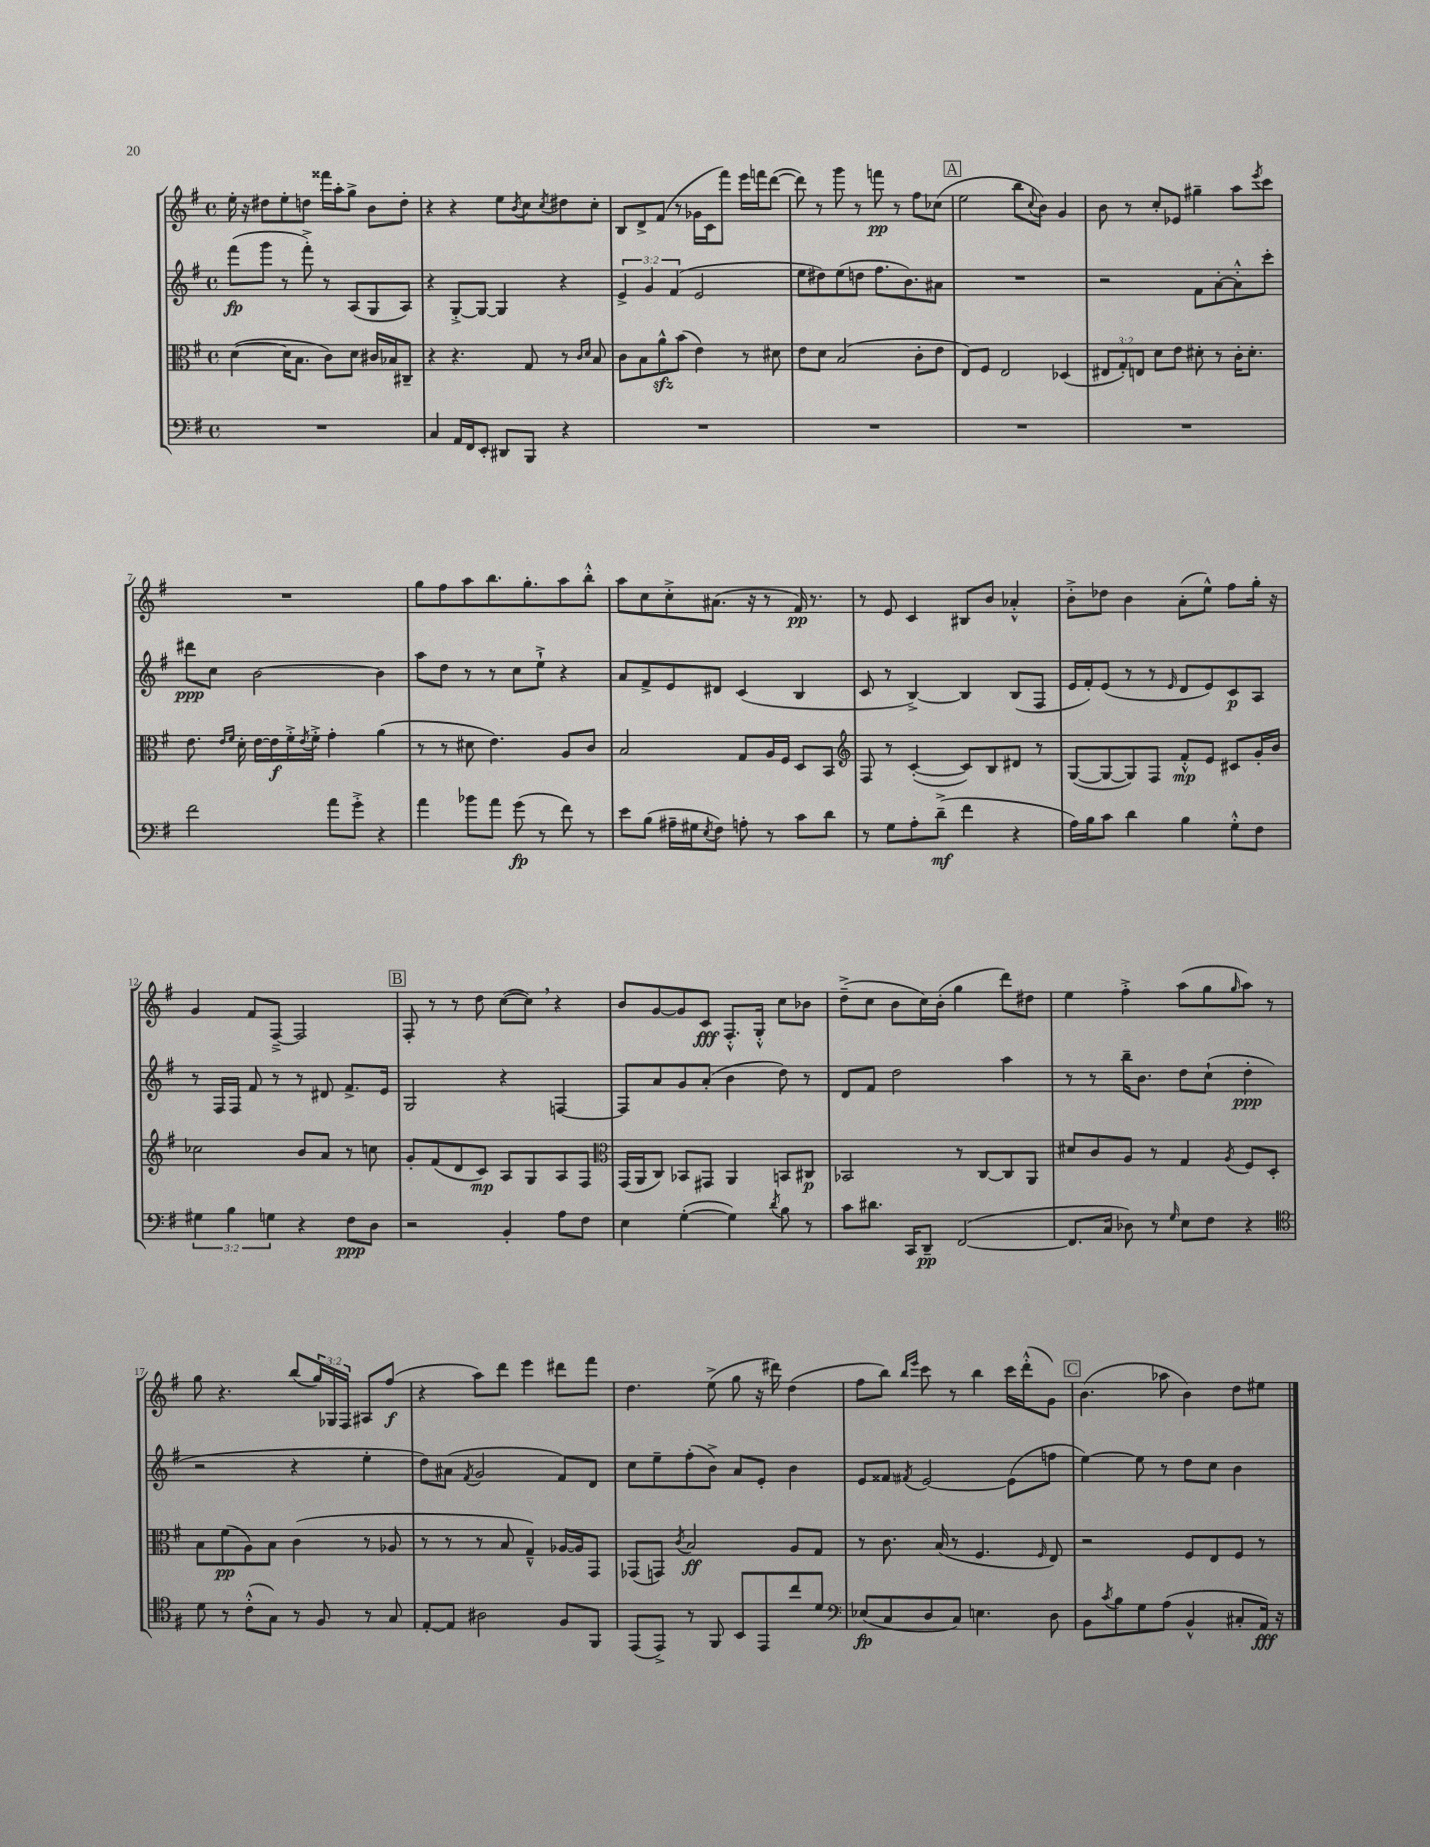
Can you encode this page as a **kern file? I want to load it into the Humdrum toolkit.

**kern	**kern	**kern	**kern
*staff4	*staff3	*staff2	*staff1
*clefF4	*clefC3	*clefG2	*clefG2
*k[f#]	*k[f#]	*k[f#]	*k[f#]
*M4/4	*M4/4	*M4/4	*M4/4
*met(c)	*met(c)	*met(c)	*met(c)
1r	([4d\	(8fff#\L	16ee'\
.	.	.	16r
.	.	8ggg\J	8dd#\L
.	16d\]LK	8r	8ee'\
.	8.B\J	.	.
.	.	8fff#'^\)	8dd\J
.	8c\L)	8r	16fff##\LL
.	.	.	16aa'\J
.	8d\J	(8A/L	8gg^\J
.	16c#/LL	8G/	8b\L
.	16B-/J	.	.
.	8C#~/J	8A/J)	8dd'\J
=	=	=	=
4C/	4r	4r	4r
16AA/LL	4.r	[8G'^/L	4r
16FF#/J	.	.	.
8EE'/J	.	8G/_J	.
8DD#/L	.	4G/]	8ee\L
.	.	.	8qb/
8BBB/J	8G/	.	8cc\
.	.	.	8qcc/
4r	8r	4r	8dd#\
.	16qqc/LL	.	.
.	16qqd/JJ	.	.
.	8B/	.	8cc'\J
=	=	=	=
1r	8c\L	6e^/	8B/L
.	8B\	.	8d^/
.	.	6g/	.
.	8a^^\	.	(8f#/J
.	.	(6f#/	.
.	(8b\J	.	8r
.	4e\)	2e/	16g-\LL
.	.	.	16c\J
.	.	.	8fff#\J)
.	8r	.	16eee\LL
.	.	.	16fff\J
.	8d#\	.	([8ddd\J
=	=	=	=
1r	8e\L	8ee\L	8ddd\])
.	8d\J	8dd#\)	8r
.	(2B/	(8ee\	8ggg\
.	.	8dd\J	8r
.	.	8.ff#\L	8fff\
.	.	.	8r
.	.	8.b\)	.
.	8c'\L	.	8ff#\L
.	8e\J	8a#\J	(8cc-\J
=	=	=	=
1r	8E/L)	1r	2ee\
.	8F#/J	.	.
.	2E/	.	.
.	.	.	8bb\L
.	.	.	8qqcc/
.	.	.	8b\J)
.	(4D-/	.	4g/
=	=	=	=
1r	12E#/L	2r	8b\
.	12G'/)	.	.
.	.	.	8r
.	12E/J	.	.
.	8d\L	.	8cc'/L
.	8e\J	.	8e-/J
.	8d#'\	8f#\L	4gg#~\
.	8r	[8a'\	.
.	16c'\LK	8a'^^\]	8aa\L
.	8.d#'\J	.	.
.	.	.	8qeee/
.	.	8ccc'\J	8ccc\J
=	=	=	=
2f#\	8.e\	8ddd#\L	1r
.	.	8cc\J	.
.	16qqe/LL	.	.
.	16qqf#/JJ	.	.
.	16d'\	.	.
.	[16e\LL	[2b\	.
.	16e\]	.	.
.	16f#'^\	.	.
.	8qe/	.	.
.	16f#'^\JJ	.	.
8a\L	4g'\	.	.
8g'^\J	.	.	.
4r	(4a\	4b\]	.
=	=	=	=
4a\	8r	8aa\L	8gg\L
.	8r	8dd\J	8ff#\
8b-\L	8d#\	8r	8aa\
8a\J	4.e\)	8r	8.bb\
(8g\	.	8cc\L	.
.	.	.	8.gg'\
8r	.	8ee`^\J	.
8f#\)	8A/L	4r	8aa\
8r	8c/J	.	8bb'^^\J
=	=	=	=
8e\L	2B/	8a/L	8aa\L
(8B\J	.	8f#^/	8cc\
16A#~\LL	.	8e/	8cc'^\
16G#\J	.	.	.
8qE/	.	.	.
8F#\J)	.	8d#/J	(8.a#\J
8A'\	8G/L	(4c/	.
.	.	.	16r
8r	16A/L	.	8r
.	16F#/JJ	.	.
8c\L	8D/L	4B/	16f#/)
.	.	.	8.r
8d\J	8BB/J	.	.
=	=	=	=
*	*clefG2	*	*
8r	8F#/	8c/	8r
8G\L	8r	8r	8e/
8A'\	([4c'/	[4B^/)	4c/
(8d~^\J	.	.	.
4f#\	8c/]L)	4B/]	8B#/L
.	8B/	.	8b/J
4r	8d#/J	(8B/L	4a-'^^/
.	8r	8F#/J	.
=	=	=	=
16A\LL)	([8G/L	16e/LL	8b'^\L
16B\J	.	16f#'/J)	.
8c\J	8G/_	(8e/J	8dd-\J
4d\	8G/])	8r	4b\
.	8F#/J	8r	.
.	.	16qqe/	.
4B\	8f#'^^/L	8d/L	(8a'\L
.	8e/J	8e/)	8ee^^\J)
8G'^^\L	8c#/L	8c/	8ff#\L
8F#\J	16g'/L	8A/J	16gg'\Jk
.	16b/JJ	.	16r
=	=	=	=
6G#\	2cc-\	8r	4g/
.	.	16F#/LL	.
6B\	.	.	.
.	.	16F#/JJ	.
.	.	8f#/	8f#/L
6G\	.	.	.
.	.	8r	[8F#~^/J
4r	8b/L	8r	2F#/]
.	8a/J	8d#/	.
8F#\L	8r	8.f#^/L	.
8D\J	8cc\	.	.
.	.	16e/Jk	.
=	=	=	=
2r	8g'/L	2G/	8F#'/
.	(8f#/	.	8r
.	8d/	.	8r
.	8c/J)	.	8dd\
4BB'/	8A/L	4r	([8cc\L
.	8G/	.	8cc\]J)
8A\L	8A/	[4F/	4r
8F#\J	8F#/J	.	.
=	=	=	=
*	*clefC3	*	*
4E\	(16GG/LL	8F/]L	8b/L
.	16AA/J	.	.
.	8C/J)	8a/	[8g/
([4G'\	8BB-/L	8g/	8g/]
.	8GG#/J	(8a'/J	8c/J
4G\])	4AA/	4b\	8.F#'^^/L
.	.	.	16G'^^/Jk
8qd/	.	.	.
8B\	8BB/L	8dd\)	8cc\L
8r	8C#/J	8r	8b-\J
=	=	=	=
8c\L	2BB-/	8d/L	(8dd~^\L
8.d#\J	.	8f#/J	8cc\J
.	.	2dd\	8b\L
16CC/LK	.	.	.
8DD~/J	.	.	16cc\L)
.	.	.	(16b'\JJ
([2FF#/	8r	.	4gg\
.	[8C/L	.	.
.	8C/]	4aa\	8ddd\L)
.	8AA/J	.	8dd#\J
=	=	=	=
8.FF#/]L	8d#/L	8r	4ee\
.	8c/	8r	.
16C/Jk	.	.	.
8D-\)	8A/J	16bb~\LK	4ff#'^\
.	.	8.b\J	.
8r	8r	.	.
16qqG/	.	.	.
8E\L	4G/	8dd\L	(8aa\L
8F#\J	.	(8cc`\J	8gg\
.	8qA/	.	16qqgg/
4r	8F#/L	4dd'\	8aa\J)
.	8D'/J	.	8r
=	=	=	=
*clefC4	*	*	*
8d\	8B\L	2r	8gg\
8r	(8f#\	.	4.r
(8c'^^\L	8A\)	.	.
8G\J)	8B\J	.	.
8r	(4c\	4r	(8bb/L
8F#/	.	.	24gg/L)
.	.	.	24G-/
.	.	.	24F#/JJ
8r	8r	4ee'\	8A#/L
8G/	8A-/	.	(8ff#/J
=	=	=	=
[8E'/L	8r	8dd\L)	4r
8E/]J	8r	(8a#\J	.
.	.	8qf#/	.
2A#\	8r	2g/	8aa\L)
.	8B/	.	8ddd\J
.	4G~^^/)	.	4eee\
8F#/L	[16A-/LL	8f#/L)	8ddd#\L
.	16A-/]J	.	.
8FF#/J	8GG/J	8d/J	8fff#\J
=	=	=	=
(8EE/L	(8GG-/L	8cc\L	4.dd\
8EE^/J)	8GG/J)	8ee~\	.
.	8qc/	.	.
8r	2B/	(8ff#'\	.
8FF#/	.	8b^\J)	(8ee^\
8BB/L	.	8a/L	8gg\
8EE/	.	8e'/J	16r
.	.	.	16ddd#\)
8cc/	8A/L	4b\	(4dd\
8d/J	8G/J	.	.
=	=	=	=
*clefF4	*	*	*
(8E-/L	8r	8e/L	8ff#\L
8C/	8.c\	8f##/J	8bb\J)
.	.	.	16qqbb/LL
.	.	8qf#/	16qqeee/JJ
8D/	.	[2e/	8ccc\
.	(16B/	.	.
8C/J)	8r	.	8r
4.E\	4.F#/	.	4bb\
.	.	(8e\]L	16ccc\LL
.	.	.	(16ddd'^^\J
.	16qqF#/	.	.
8D\	8E/)	8ff\J	8g\J)
=	=	=	=
8BB\L	2r	[4ee\)	(4.b\
8qc/	.	.	.
8B\	.	.	.
8G\	.	8ee\]	.
(8A\J	.	8r	8aa-\
4BB^^/	8F#/L	8dd\L	4b\)
.	8E/	8cc\J	.
8C#'/L	8F#/J	4b\	8dd\L
16AA/Jk)	8r	.	8ee#\J
16r	.	.	.
==	==	==	==
*-	*-	*-	*-
